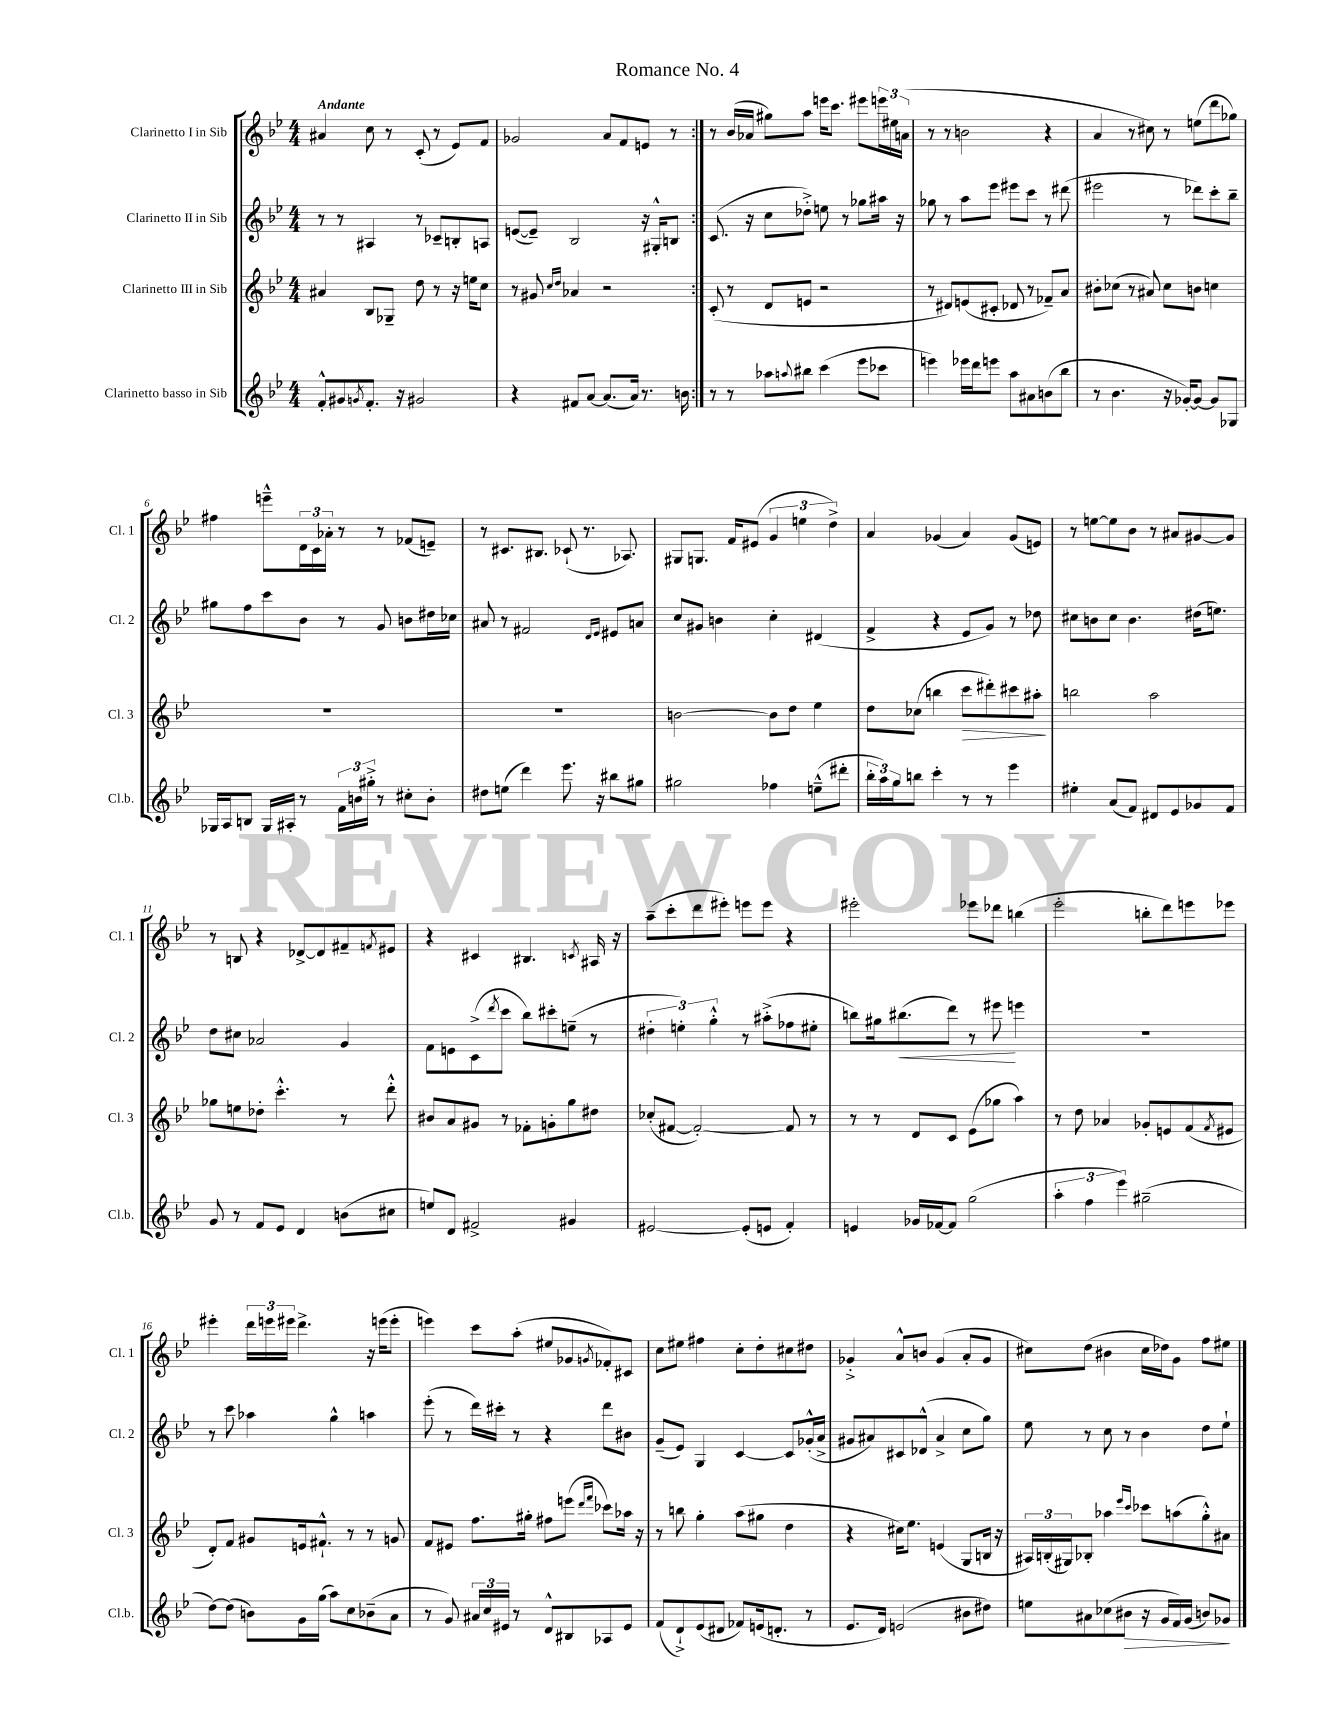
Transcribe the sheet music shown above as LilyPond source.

\header { title = "Romance No. 4" }
<<
\new StaffGroup <<
\new Staff = "s0" \with { instrumentName = "Clarinetto I in Sib" shortInstrumentName = "Cl. 1" } {
    \clef treble \key bes \major \numericTimeSignature \time 4/4 \tempo "Andante"
    \repeat volta 2 { ais'4 c''8 r8 c'8-.( r8 ees'8) f'8 |
    ges'2 a'8 f'8 e'8 r8 | }
    r8 bes'16( aes'16 gis''8) a''8 e'''16 c'''8. eis'''8 \tuplet 3/2 { e'''16 eis''16 a'16( } |
    r8 r8 b'2 r4 |
    a'4 r8 cis''8) r8 e''8( d'''8 ges''8) |
    fis''4 e'''8---^ \tuplet 3/2 { d'16 c'16 aes'16-. } r8 r8 fes'8( e'8--) |
    r8 cis'8. bis8. ces'8-!( r8. aes8.) |
    gis8 g8. f'16 eis'8( \tuplet 3/2 { g'4 e''4 d''4->) } |
    a'4 ges'4( a'4) ges'8( e'8) |
    r8 e''8~ e''8 bes'8 r8 ais'8 gis'8~ gis'8 |
    r8 b8 r4 des'8~-> des'8 fis'8-- \acciaccatura { f'8 } eis'8 |
    r4 cis'4 bis4. \acciaccatura { c'8 } ais16 r16 |
    a''8--( c'''8-. d'''8 eis'''8-.) e'''8 e'''8 r4 |
    eis'''2-. ees'''8 des'''8 b''4( |
    ees'''2-. b''8-. d'''8) e'''8 ees'''8 |
    eis'''4-. \tuplet 3/2 { d'''16 e'''16 eis'''16 } d'''4.-> r16 e'''16( e'''8-. |
    e'''4) c'''8 a''8-.( eis''8 ges'8 \acciaccatura { g'8 } fes'8-.) cis'8 |
    c''8 eis''8 fis''4 c''8-. d''8-. cis''8 dis''8 |
    ges'4-.-> a'8-^ b'8 ges'4( a'8-. ges'8 |
    cis''8) d''8( bis'4 cis''16 des''16) g'8 f''8 eis''8 \bar "|." |
}
\new Staff = "s1" \with { instrumentName = "Clarinetto II in Sib" shortInstrumentName = "Cl. 2" } {
    \clef treble \key bes \major \numericTimeSignature \time 4/4
    \repeat volta 2 { r8 r8 ais4 r8 ces'8-- b8-. a8 |
    e'8~( e'8--) bes2 r16 gis16-.-^ b8 | }
    c'8.( r16 c''8 des''8-.->) e''8 r8 ges''8 ais''16 r16 |
    ges''8 r8 a''8 ees'''8 eis'''8 c'''8 r8 dis'''8( |
    eis'''2 r8 des'''8) c'''8-. bes''8-- |
    gis''8 f''8 c'''8 bes'8 r8 g'8 b'8 dis''16 ces''16 |
    ais'8 r8 fis'2 \grace { d'16 ees'16 } eis'8 a'8 |
    c''8 gis'8 b'4 c''4-. dis'4( |
    f'4-> r4 ees'8 g'8) r8 des''8 |
    cis''8 b'8 cis''8 b'4. dis''16( e''8.) |
    d''8 cis''8 aes'2 g'4 |
    f'8 e'8 c'8->( \acciaccatura { d'''8 } c'''8 bes''8) cis'''8-. e''8--( r8 |
    \tuplet 3/2 { dis''4-. e''4-.) g''4-.-^ } r8 ais''8-.->( fes''8 eis''8-. |
    b''8) gis''16 bis''8.\<( d'''8) r8 eis'''8\! e'''4 |
    R1 |
    r8 c'''8 aes''4 g''4-^ a''4 |
    ees'''8-.( r8 d'''16) cis'''16-. r8 r4 d'''8 bis'8 |
    g'8--( ees'8) g4 c'4~ c'8 ges'16-.-^( a'16-> |
    gis'8 ais'8) cis'8 des'8-^( ais'4-> c''8 g''8) |
    ees''8 r8 c''8 r8 bes'4 d''8 ees''8-! \bar "|." |
}
\new Staff = "s2" \with { instrumentName = "Clarinetto III in Sib" shortInstrumentName = "Cl. 3" } {
    \clef treble \key bes \major \numericTimeSignature \time 4/4
    \repeat volta 2 { ais'4 bes8 ges8-- d''8 r8 r16 e''16 c''8 |
    r8 gis'8 \grace { c''16 d''16 } aes'4 r2 | }
    c'8-.( r8 d'8 e'8 r2 |
    r8 dis'8) e'8( cis'8-. des'8 r8 fes'8--) a'8 |
    bis'8-. ces''8( r8 ais'8) ces''8 b'8 c''4 |
    R1 |
    R1 |
    b'2~ b'8 d''8 ees''4 |
    d''8 ces''8( b''4 c'''8\> dis'''8-.) cis'''8 ais''8-.\! |
    b''2 a''2 |
    ges''8 e''8 des''8-. c'''4.-.-^ r8 d'''8-.-^ |
    bis'8 a'8 gis'8 r8 fes'8-. g'8-. g''8 dis''8 |
    ces''8-.( fis'8~ fis'2~-.) fis'8 r8 |
    r8 r8 d'8 c'8 ees'8( ges''8 a''4) |
    r8 d''8 aes'4 ges'8-. e'8 f'8( \acciaccatura { f'8 } eis'8 |
    d'8-.) f'8 gis'8 e'16 fis'8.-!-^ r8 r8 g'8 |
    f'8 eis'8 f''8. gis''16-. fis''8 e'''8( \grace { d'''16 f'''16 } ces'''8) aes''16 r16 |
    r8 b''8 g''4-. a''8( gis''8 d''4 |
    r4 cis''16) ees''8. e'4( g8 b16 r16 |
    \tuplet 3/2 { ais16) b16-.( gis16) } bes8-. aes''4 \grace { ees'''16 c'''16 } ces'''8 a''8( g''8-.-^) ais'8 \bar "|." |
}
\new Staff = "s3" \with { instrumentName = "Clarinetto basso in Sib" shortInstrumentName = "Cl.b." } {
    \clef treble \key bes \major \numericTimeSignature \time 4/4
    \repeat volta 2 { f'8-.-^ gis'8 \acciaccatura { g'8 } f'8.-. r16 gis'2 |
    r4 fis'8 a'8~ a'8.( a'16) r8. b'16 | }
    r8 r8 aes''8 \appoggiatura { a''8 } bis''8 c'''4( ees'''8 ces'''8 |
    e'''4) ees'''16 d'''16 e'''8 a''8 ais'8 b'8( bes''8 |
    r8 bes'4. r16 ges'16~-.) ges'8~ ges'8 ges8 |
    ges16 a16 b8 ges16 ais16-. r8 \tuplet 3/2 { f'16 b'16 gis''16-.-> } r8 cis''8-. b'8-. |
    dis''8 e''8( d'''4) ees'''8. r16 bis''8 gis''8 |
    gis''2 fes''4 e''8---^( dis'''8-. |
    \tuplet 3/2 { bes''16-. a''16) g''16 } b''8 c'''4-. r8 r8 ees'''4 |
    eis''4-. a'8( f'8) dis'8 ees'8 ges'8 f'8 |
    g'8 r8 f'8 ees'8 d'4 b'8( cis''8 |
    e''8) d'8 fis'2-> gis'4 |
    eis'2~ eis'8-.( e'8 f'4-.) |
    e'4 ges'16 fes'16~ fes'8 g''2( |
    \tuplet 3/2 { a''4-. f''4 ees'''4) } gis''2--( |
    d''8~) d''8( b'8) g'16 g''16( a''8) c''8 bes'8--( a'8 |
    r8 g'8) \tuplet 3/2 { ais'16 c''16 eis'16 } r8 d'8-^ bis8 aes8 eis'8 |
    f'8( d'8-!->) ees'8( dis'8 fes'8) e'16( d'8.-. r8 |
    ees'8. d'16) e'2( bis'8 dis''8) |
    e''8 ais'8 ces''8( bis'8\> r16 g'16 f'16) g'16( b'8) ges'8\! \bar "|." |
}
>>
>>
